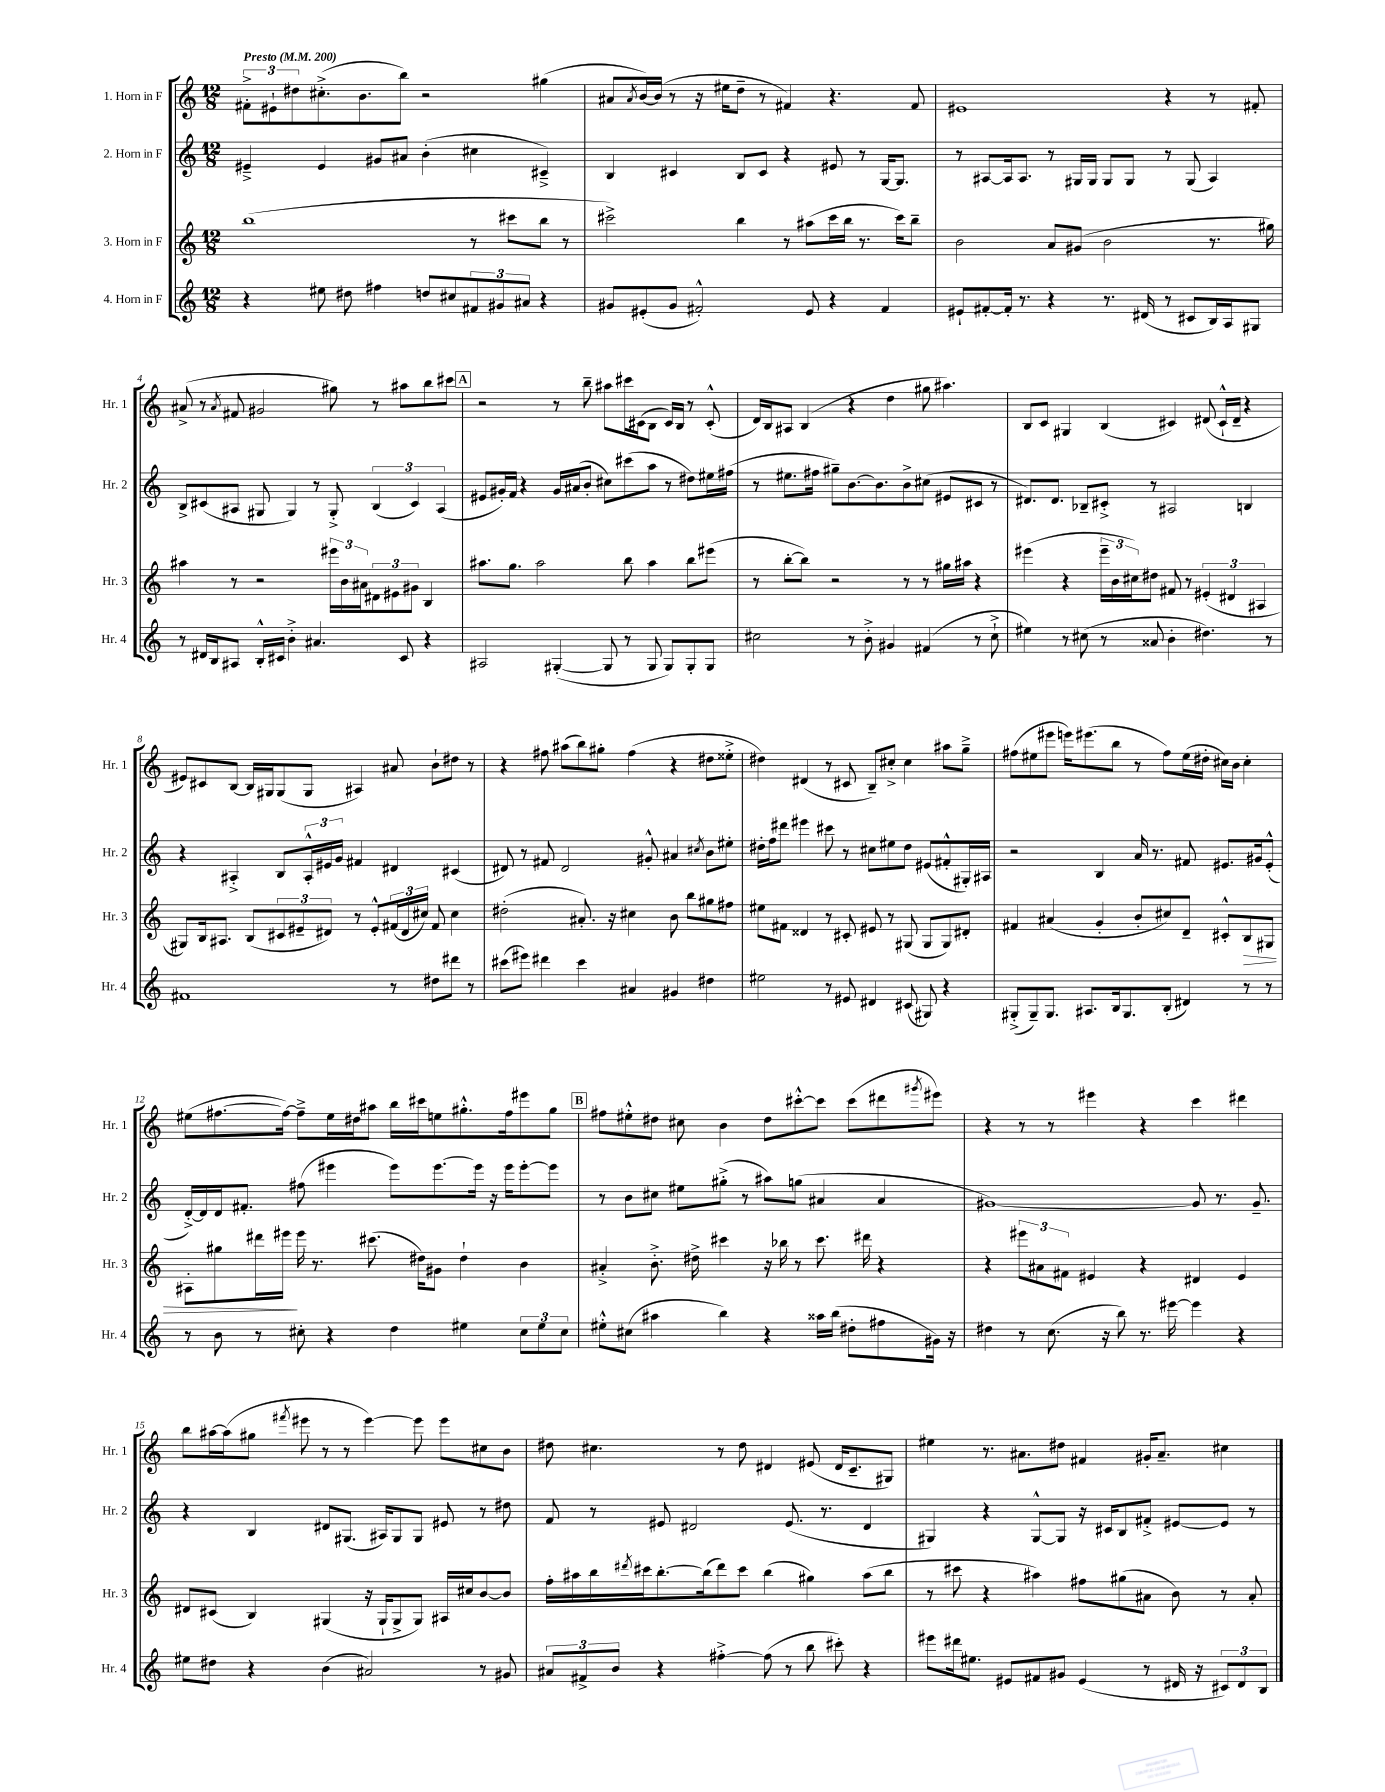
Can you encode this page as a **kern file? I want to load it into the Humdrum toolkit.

**kern	**kern	**dynam	**kern	**kern
*part4	*part3	*part3	*part2	*part1
*staff4	*staff3	*staff3	*staff2	*staff1
*I"4. Horn in F	*I"3. Horn in F	*	*I"2. Horn in F	*I"1. Horn in F
*I'Hr. 4	*I'Hr. 3	*	*I'Hr. 2	*I'Hr. 1
*clefG2	*clefG2	*	*clefG2	*clefG2
*k[]	*k[]	*	*k[]	*k[]
*M12/8	*M12/8	*	*M12/8	*M12/8
*MM200	*MM200	*	*MM200	*MM200
=1	=1	=1	=1	=1
!	!	!	!	!LO:TX:a:B:t=Presto
4r	(1bb	.	4e#X~^/	12f#X'^\L
.	.	.	.	12e#X`\
.	.	.	.	12dd#X\
8ee#X\	.	.	4e#/	(8.cc#X'^\
8dd#X\	.	.	.	.
.	.	.	.	8.b\
4ff#X\	.	.	8g#X/L	.
.	.	.	8a#X/J	8bb\J)
8ddn/L	.	.	(4b'\	2r
8cc#X/	.	.	.	.
12f#X/	8r	.	4cc#X\	.
12g#X/	.	.	.	.
.	8ccc#X\L	.	.	.
12a#X/J	.	.	.	.
4r	8bb\J	.	4c#X~^/)	(4gg#X\
.	8r	.	.	.
=2	=2	=2	=2	=2
8g#X/L	2ccc#X^\)	.	4B/	8a#X/L
.	.	.	.	8qa#/
(8e#X'/	.	.	.	[16b/L)
.	.	.	.	(16b/JJ]
8g#/J	.	.	4c#X/	8r
2f#X'^^/)	.	.	.	16r
.	.	.	.	16ee#X\KL
.	4bb\	.	8B/L	8dd~\J
.	.	.	8c#/J	8r
.	8r	.	4r	4f#X/)
8e#/	(8aa#X\L	.	.	.
4r	16ccc#\L	.	8e#X/	4.r
.	16bb\JJ	.	.	.
.	8.r	.	8r	.
4f#/	.	.	[16G/KL	.
.	16ccc#\KL)	.	8.G/J]	.
.	8bb~\J	.	.	8f#/
=3	=3	=3	=3	=3
8e#X`/L	2b\	.	8r	1e#X
[8f#X'/	.	.	[8A#X/L	.
16f#'/Jk]	.	.	16A#/k]	.
8.r	.	.	8.A#/J	.
4r	8a/L	.	8r	.
.	(8g#X/J	.	16G#X/LL	.
.	.	.	16G#/JJ	.
8.r	2b\	.	8G#/L	.
.	.	.	8G#/J	.
(16d#X/	.	.	.	.
8r	.	.	8r	4r
8c#X/L	.	.	(8G#/	.
16B/L)	8.r	.	4A#/)	8r
16A/J	.	.	.	.
8G#X/J	.	.	.	8f#X'/
.	16gg#X\)	.	.	.
!!LO:LB:g=z
=4	=4	=4	=4	=4
8r	4aa#X\	.	8B^/L	(8a#X^/
16d#X/LL	.	.	(8c#X/	8r
16B/J	.	.	.	.
.	.	.	.	8qa#/
8A#X/J	8r	.	8A#X/J	8f#X/
16B'^^/LL	2r	.	8G#X/	2g#X/
16c#X/JJ	.	.	.	.
4b'^\	.	.	4G#/)	.
4.a#X/	.	.	8r	.
.	24eee#X\LL	.	8G#'^/	8gg#X\)
.	24b\	.	.	.
.	24a#X\J	.	.	.
.	12d#X\	.	(6B/	8r
.	12e#X\	.	.	.
8c#/	.	.	.	8aa#X\L
.	12g#X\J	.	6c#/)	.
4r	4B/	.	.	8bb\
.	.	.	(6A#/	.
.	.	.	.	8ccc#X\J
!!LO:REH:place=s1:t=A
=5	=5	=5	=5	=5
2A#X/	8.aa#X\L	.	8e#X/L	2r
.	.	.	16g#X'/L)	.
.	8.gg\J	.	16f/JJ	.
.	.	.	4r	.
.	2aa#\	.	.	.
([4G#X'/	.	.	16g#/LL	8r
.	.	.	(16a#X/J	.
.	.	.	8b'/J	8bb~\
8G#/]	.	.	8cc#X\L)	8aa#X\L
8r	8bb\	.	(8ccc#X\	16ccc#X\L
.	.	.	.	(16c#X\J
8G#/	4aa#\	.	8aa\J	8B\J
8G#/L)	.	.	8r	16c#/LL)
.	.	.	.	16B/JJ
8G#'/	8bb\L	.	8dd#X\L)	8r
8G#/J	(8eee#X\J	.	16ee#X\L	(8c#'^^/
.	.	.	(16ff#X\JJ	.
=6	=6	=6	=6	=6
2cc#X\	8r	.	8r	16d/LL)
.	.	.	.	16B/J
.	[8bb'\L	.	8.ee#X\L	8A#X/J
.	8bb\J])	.	.	(4B/
.	.	.	16ff#X\Jk	.
.	2r	.	8gg#X~\L)	.
8r	.	.	[8.b\	4r
8b'^\	.	.	.	.
.	.	.	8.b\]	.
4g#X/	.	.	.	4dd\
.	8r	.	8b^\	.
(4f#X/	8r	.	(8cc#X\J	8gg#X\
.	16gg#X\LL	.	8e#X/L	4.aa#X\)
.	16aa#X\JJ	.	.	.
8r	4r	.	8c#X/J	.
8cc#`^\	.	.	8r	.
=7	=7	=7	=7	=7
4ee#X\)	(4eee#X\	.	8.d#X/L)	8B/L
.	.	.	.	8c/J
.	.	.	8.d#/J	.
8r	4r	.	.	4G#X/
(8cc#X\	.	.	8B-X~/L	.
8r	24eee#~\LL	.	8c#X'^/J	(4B/
.	24b\	.	.	.
.	24cc#X\J)	.	.	.
8a##X/	8dd#X\J	.	8r	.
4b'\	8f#X/	.	2A#X/	4c#X/)
.	8r	.	.	.
4.dd#X\)	(6e#X'/	.	.	(8d#X/
.	.	.	.	16c#`^^/LL
.	6d#X/	.	.	.
.	.	.	.	16d#~/JJ
.	.	.	4Bn/	4r
.	6A#X/	.	.	.
8r	.	.	.	.
!!LO:LB:g=z
=8	=8	=8	=8	=8
1f#X	8G#X/L)	.	4r	8e#X/L)
.	16B/k	.	.	8c#X/
.	8.A#X/J	.	.	.
.	.	.	4A#X'^/	[8B/J
.	(8B/L	.	.	16B/LL]
.	.	.	.	16G#X/J
.	12c#X/	.	8B/L	(8G#/
.	12e#X~/	.	.	.
.	.	.	24A#'^^/L	8G#/J
.	12d#X/J)	.	24e#X/	.
.	.	.	24g/JJ	.
.	8r	.	4f#X/	4A#X/)
.	8e#'^^/L	.	.	.
8r	(24f#X/L	.	4d#X/	8a#X/
.	24d#/	.	.	.
.	24cc#X/JJ)	.	.	.
8dd#X\L	8f#/	.	.	8b`\L
8ddd#X\J	4cc#\	.	(4c#X/	8dd#X\J
8r	.	.	.	8r
=9	=9	=9	=9	=9
(8ccc#X\L	(2dd#X'\	.	8d#X/)	4r
8eee#X\J)	.	.	8r	.
4ddd#X\	.	.	8f#X/	8ff#X\
.	.	.	2d#/	(8aa#X\L
4ccc#\	8.a#X'/)	.	.	8bb\)
.	.	.	.	8gg#X'\J
.	16r	.	.	.
4a#X/	4cc#X\	.	.	(4ff#\
.	.	.	8g#X'^^/	.
4g#X/	8b\	.	4a#X/	4r
.	8bb\L	.	.	.
.	.	.	8qcc#X/	.
4dd#X\	8gg#X\	.	8b\L	8dd#X\L
.	8ff#X\J	.	8ee#X'\J	8ee##X'^\J
=10	=10	=10	=10	=10
2ee#X\	8ee#X\L	.	16dd#X'\LL	4dd#X\)
.	.	.	16ff\J	.
.	8f#X\J	.	8ddd#X\J	.
.	4d##X/	.	4eee#X\	(4d#X/
8r	8r	.	8ccc#X\	8r
8e#X/	8c#X'/	.	8r	8c#X/
4d#X/	8e#X/	.	8cc#X\L	8B~/L)
.	8r	.	8ee#X\	8cc#X'^/J
(8c#X/	(8G#X/	.	8dd#\J	4cc#\
8G#X/)	8G#/L	.	(8e#X/L	.
4r	8G#/)	.	8f#X'^^/	8aa#X\L
.	8d#X'/J	.	16G#X'/L)	8gg~^\J
.	.	.	16A#X/JJ	.
=11	=11	=11	=11	=11
(8G#X'^/L	4f#X/	.	2r	(8ff#X\L
8G#~/)	.	.	.	8ee#X\
8.G#/J	(4a#X/	.	.	8eee#X\J
.	.	.	.	16eeen\KL)
8.A#X/L	.	.	.	(8.eee#X\
.	4g'/	.	4B/	.
16B/k	.	.	.	8bb\J
8.G#/	.	.	.	.
.	8b'/L	.	16a/	8r
.	.	.	8.r	.
(8B'/J	8cc#X/)	.	.	8ff#\L)
4d#X/)	8d~/J	.	8f#X/	(16ee#\L
.	.	.	.	16dd#X'\JJ
.	8c#X'^^/L	.	8.e#X/L	16cc#X\LL)
.	.	.	.	16b\JJ
!	!	!LO:HP:b	!	!
8r	8B/	>	.	4cc#'\
.	.	.	16g#X/k	.
8r	8G#X/J	.	(8e#'^^/J	.
!!LO:LB:g=z
=12	=12	=12	=12	=12
8r	8A#X'\L	.	[16d'^/LL)	(8ee#X\L
.	.	.	16d/]	.
8b\	8gg#X\	.	16d/J	[8.ff#X\
.	.	.	8.f#X'/J	.
8r	16ddd#X\L	.	.	.
.	16eee#X\JJ	.	.	16ff#\Jk_)
8cc#X'\	16eee#\	]	(8ff#X\	8ff#~^\L]
.	8.r	.	.	.
4r	.	.	4eee#X\	16ee#\L
.	.	.	.	16dd#X\J
.	(8.ccc#X\	.	.	8aa#X\J
4dd\	.	.	8eee#\L)	16bb\LL
.	16dd#X\KL)	.	.	16ccc#X\J
.	8g#X\J	.	[8.eee#\	8een\
4ee#X\	4dd#`\	.	.	8.gg#X'^^\
.	.	.	16eee#\Jk]	.
.	.	.	16r	.
.	.	.	16eee#\KL	16ff#\k
12cc#\L	4b\	.	[8eee#'\	8eee#X\
12ee#\	.	.	.	.
.	.	.	8eee#\J]	8gg#\J
12cc#\J	.	.	.	.
!!LO:REH:place=s1:t=B
=13	=13	=13	=13	=13
8ee#X'^^\L	4a#X'^/	.	8r	8ff#X\L
(8cc#X\J	.	.	8b\L	8ee#X'^^\
4aa#X\	8.b'^\	.	8cc#X\J	8dd#X\J
.	.	.	8ee#X\L	8cc#X\
.	16dd#X^\	.	.	.
4bb\)	4ccc#X\	.	(8gg#X'^\J	4b\
.	.	.	8r	.
4r	16r	.	8aa#X\L)	8dd#\L
.	16bb-X\	.	.	.
.	8r	.	(8ggn\J	[8ccc#X'^^\
16aa##X\LL	8.ccc#\	.	4a#X/	8ccc#\J]
(16bb\JJ	.	.	.	.
8dd#X'\L	.	.	.	(8ccc#\L
.	16ddd#X\	.	.	.
8ff#X\	4r	.	4a#/	8ddd#X\
.	.	.	.	8qggg#X/
16g#X\Jk)	.	.	.	8eee#X\J)
16r	.	.	.	.
=14	=14	=14	=14	=14
4dd#X\	4r	.	[1g#X)	4r
8r	12eee#X\L	.	.	8r
.	12a#X\	.	.	.
(8.cc\	.	.	.	8r
.	12f#X\J	.	.	.
.	4e#X/	.	.	4eee#X\
16r	.	.	.	.
8bb\)	.	.	.	.
8.r	4r	.	.	4r
[16eee#X\	.	.	.	.
4eee#\]	4d#X/	.	8g#/]	4ccc\
.	.	.	8.r	.
4r	4e#/	.	.	4ddd#X\
.	.	.	8.g#~/	.
!!LO:LB:g=z
=15	=15	=15	=15	=15
8ee#X\L	8d#X/L	.	4r	8bb\L
8dd#X\J	(8c#X/J	.	.	[16aa#X\L
.	.	.	.	(16aa#\J]
4r	4B/)	.	4B/	8gg#X\J
.	.	.	.	8qfff#X/
.	.	.	.	8eee#X\
(4b\	(4G#X/	.	8d#X/L	8r
.	.	.	(8.G#X/J	8r
2a#X/)	16r	.	.	[4eee#\)
.	16G#`/KL	.	16A#X/KL)	.
.	8G#^/	.	8G#/	.
.	8G#/J)	.	8G#/J	8eee#\]
.	16A#X/LL	.	8e#X/	8eee#\L
.	16cc#X/J	.	.	.
8r	[8b/	.	8r	8cc#X\
8g#X/	8b/J]	.	8dd#X\	8b\J
=16	=16	=16	=16	=16
12a#X/L	16ff'\LL	.	8f/	8dd#X\
.	16aa#X\	.	.	.
12f#X^/	.	.	.	.
.	16bb\	.	8r	4.cc#X\
12b/J	.	.	.	.
.	8qddd#X/	.	.	.
.	16ccc#X\J	.	.	.
4r	[8.bb'\	.	8e#X/	.
.	.	.	2d#X/	.
.	(16bb\k]	.	.	.
[4ff#X'^\	8ddd#\)	.	.	8r
.	8ccc#\J	.	.	8dd#\
(8ff#\]	(4bb\	.	.	4d#X/
8r	.	.	(8.e#/	.
8bb\	4gg#X\)	.	.	(8e#X/
.	.	.	8.r	.
8ccc#X'\)	.	.	.	16d#/KL
.	.	.	.	8.c~/
4r	(8aa#\L	.	4d#/	.
.	8bb\J	.	.	8G#X/J)
=17	=17	=17	=17	=17
8eee#X\L	8r	.	4G#X/)	4ee#X\
16ddd#X\k	8ccc#X\	.	.	.
8.ee#X\J	.	.	.	.
.	4r	.	4r	8.r
8e#X/L	.	.	.	.
.	.	.	.	8.a#X\L
8f#X/	4aa#X\)	.	[8G#^^/L	.
8g#X/J	.	.	8G#/J]	8dd#X\J
(4e#/	8ff#X\L	.	16r	4f#X/
.	.	.	16c#X/KL	.
.	(8gg#X\	.	8B/	.
8r	8a#X\J	.	8f#X'^/J	16g#X'/KL
.	.	.	.	8.a#~/J
16d#X/	8b\)	.	[8e#X/L	.
16r	.	.	.	.
12c#X/L)	8r	.	8e#/J]	4cc#X\
12d#/	.	.	.	.
.	8a#'/	.	8r	.
12B/J	.	.	.	.
==	==	==	==	==
*-	*-	*-	*-	*-
